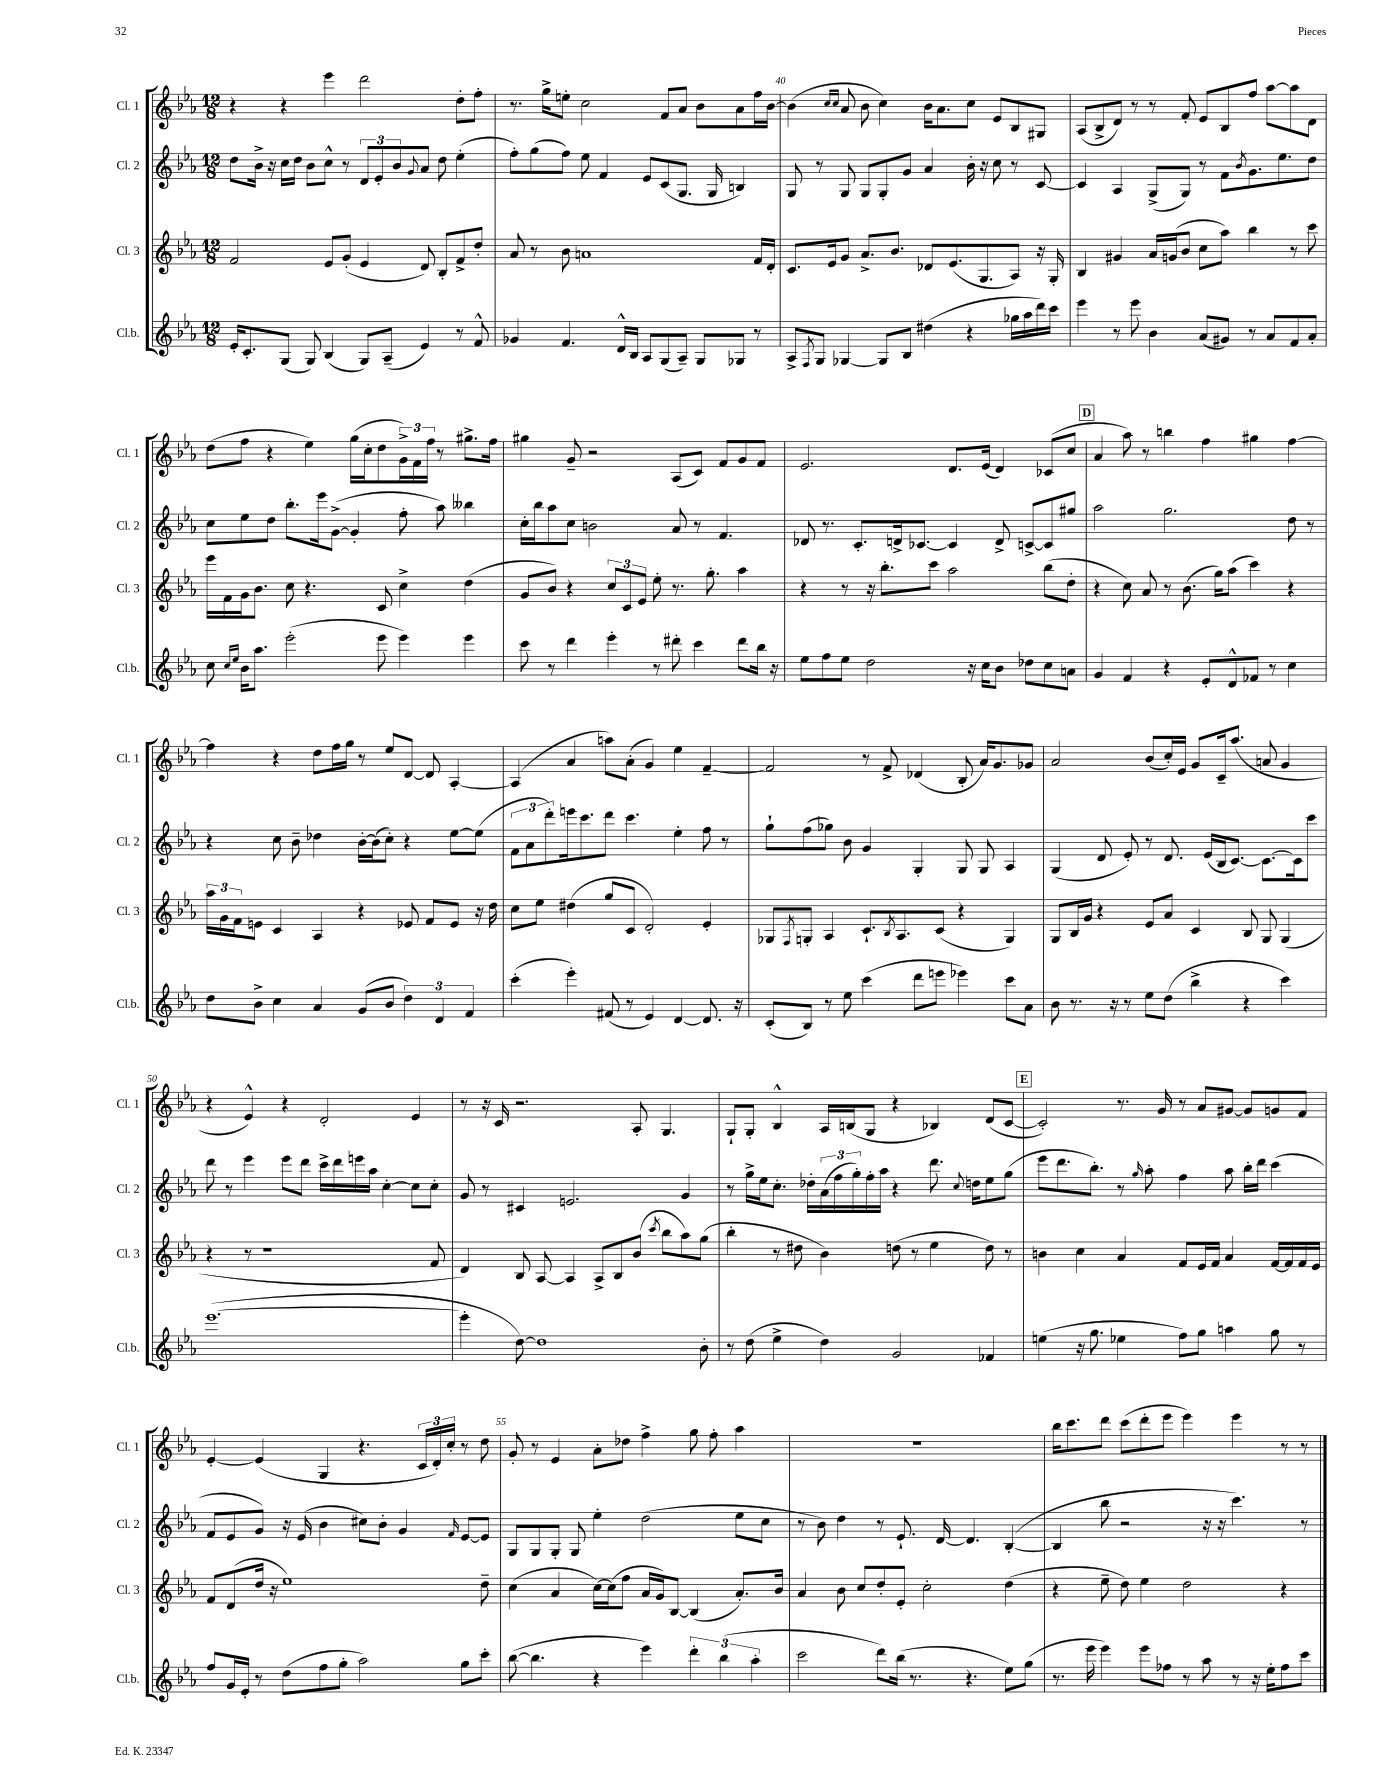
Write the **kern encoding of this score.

**kern	**kern	**kern	**kern
*part4	*part3	*part2	*part1
*staff4	*staff3	*staff2	*staff1
*I"Cl.b.	*I"Cl. 3	*I"Cl. 2	*I"Cl. 1
*I'Cl.b.	*I'Cl. 3	*I'Cl. 2	*I'Cl. 1
*clefG2	*clefG2	*clefG2	*clefG2
*k[b-e-a-]	*k[b-e-a-]	*k[b-e-a-]	*k[b-e-a-]
*M12/8	*M12/8	*M12/8	*M12/8
=38	=38	=38	=38
16e-'/KL	2f/	8dd\L	4r
8.c'/	.	.	.
.	.	16b-^\Jk	.
.	.	16r	.
(8G/J	.	16cc\LL	4r
.	.	16dd\JJ	.
8G/)	.	8b-\L	.
(4B-/	8e-/L	8cc^^\J	4eee-\
.	(8g'/J	8r	.
8G/L)	4e-/	12d/L	2ddd\
.	.	12e-'/	.
(8A-~/J	.	.	.
.	.	12b-/	.
.	.	8qqg/	.
4e-/)	8d/)	8a-/J	.
.	8B-'/L	8dd\	.
8r	8f^/	(4ee-'\	8dd'\L
8f^^/	8dd'/J	.	8ff'\J
=39	=39	=39	=39
4g-X/	8a-/	8ff'\L)	8.r
.	8r	(8gg\	.
.	.	.	16gg^\KL
4.f/	8b-\	8ff\J)	8een'\J
.	1an	8ee-\	2cc\
.	.	4f/	.
16d^^/LL	.	.	.
16B-/JJ	.	.	.
8A-/L	.	8e-/L	.
(8G/	.	(8c/	8f/L
8A-~/J)	.	8.G/J	8a-/J
8G/L	.	.	8b-\L
.	.	16G/	.
8G-X/J	.	4Bn/)	8a-\
8r	16f/LL	.	16ff\L
.	16d'/JJ	.	[16b-\JJ
=40	=40	=40	=40
8A-^/L	8.c/L	8G/	(4b-\]
8qF/	.	.	.
8G/J	.	8r	.
.	16e-/k	.	.
.	.	.	16qqcc/LL
.	.	.	16qqcc/JJ
[4G-X/	8g/J	8G/	8a-/
.	8.a-^/L	8G/L	8b-\
8G-/L]	.	8G'/	4cc\)
.	8.b-/J	.	.
8B-/J	.	8g/J	.
(4dd#X\	8d-X/L	4a-/	16b-\KL
.	.	.	8.a-\
.	(8.e-/	.	.
4r	.	16b-'\	8cc\J
.	8.G/	16r	.
.	.	8cc\	8e-/L
16gg-X\LL	8A-/J)	8r	8B-/
16aa-\	.	.	.
16ddd\)	16r	[8c/	8G#X/J
16ccc\JJ	16G'/	.	.
=41	=41	=41	=41
4eee-\	4B-/	4c/]	(8A-/L
.	.	.	8B-^/
8r	4g#X/	4A-/	8d/J)
8eee-\	.	.	8r
4b-\	16a-/LL	(8G^/L	8r
.	(16gn/J	.	.
.	8b-/J	8G/J)	8f'/
(8a-/L	8cc\L	8r	8e-/L
8g#X/J)	8aa-\J)	8f\L	8B-/
.	.	8qb-/	.
8r	4bb-\	8.g\	8ff/J
8a-/L	.	.	[8aa-\L
.	.	8.ee-\	.
8f/	8r	.	8aa-\]
8a-'/J	8ccc\	8dd\J	8d\J
!!LO:LB:g=z
=42	=42	=42	=42
8cc\	16eee-\LL	8cc\L	(8dd\L
.	16f\	.	.
16qqcc/LL	.	.	.
16qqee-/JJ	.	.	.
16b-\KL	16g\J	8ee-\	8ff\J
8.aa-\J	8.b-\J	.	.
.	.	8dd\J	4r
(2eee-'\	8cc\	8.bb-'\L	.
.	4.r	.	4ee-\)
.	.	16eee-\k	.
.	.	([8g^\J	.
.	.	4g'/]	(16gg\LL
.	.	.	16cc'\J
8eee-\	8c/	.	8dd\
4eee-\)	4cc^\	8ff'\	24g^\L)
.	.	.	24f\
.	.	.	24ff\JJ
.	.	8aa-\)	8r
4eee-\	(4dd\	4bb--X\	8.gg#X^\L
.	.	.	16ff\Jk
=43	=43	=43	=43
8ccc\	8g/L	16cc'\LL	4gg#X\
.	.	16bb-\J	.
8r	8b-/J)	8aa-\	.
4ddd\	4r	8cc\J	8g~/
.	.	2bn\	2r
4eee-'\	12cc/L	.	.
.	12c/	.	.
.	12e-/J	.	.
8r	8ee-'\	.	.
8ddd#X'\	8.r	8a-/	(8A-/L
4ccc\	.	8r	8c/J)
.	8.gg'\	.	.
.	.	4.f/	8f/L
8ddd#\L	4aa-\	.	8g/
16bb-\Jk	.	.	8f/J
16r	.	.	.
=44	=44	=44	=44
8ee-\L	4r	8d-X/	2.e-/
8ff\	.	8.r	.
8ee-\J	8r	.	.
.	.	8.c'/L	.
2dd\	16r	.	.
.	8.bb-'\L	.	.
.	.	16dn^/k	.
.	.	[8.c-X/J	.
.	8ccc\J	.	.
.	2aa-\	4c-/]	8.d/L
16r	.	.	.
16cc\KL	.	.	(16e-/Jk
8b-\J	.	8d^/	4d/)
8dd-X\L	.	[8cn^/L	.
8cc\	(8bb-\L	8c/]	(8c-X/L
8an\J	8dd'\J	8gg#X/J	8cc/J
!!LO:REH:place=s1:t=D
=45	=45	=45	=45
4g/	4r	2aa-\	4a-/
4f/	8cc\)	.	8aa-\)
.	8a-/	.	8r
4r	8r	2.gg\	4bbn\
.	(8.b-\	.	.
8e-'/L	.	.	4ff\
.	16gg\KL)	.	.
8d^^/	(8aa-\J	.	.
8f-X/J	4ccc\)	.	4gg#X\
8r	.	.	.
4cc\	4r	8dd\	[4ff\
.	.	8r	.
!!LO:LB:g=z
=46	=46	=46	=46
8dd\L	24aa-\LL	4r	4ff\]
.	24g\	.	.
.	24f\J	.	.
8b-^\J	8en\J	.	.
4cc\	4c/	8cc\	4r
.	.	8b-~\	.
4a-/	4A-/	4dd-X\	8dd\L
.	.	.	16ff\L
.	.	.	16gg\JJ
(8g/L	4r	[16b-'\LL	8r
.	.	(16b-\J]	.
8b-/J	.	8cc'\J)	8ee-/L
6dd\)	8e-X/	4r	[8d/J
.	8f/L	.	8d/]
6d/	.	.	.
.	8e-/J	[8ee-\L	[4A-'/
6f/	.	.	.
.	16r	(8ee-\J]	.
.	16dd\	.	.
=47	=47	=47	=47
(4ccc'\	8cc\L	12f\L	(4A-/]
.	.	12a-\	.
.	8ee-\J	.	.
.	.	12ddd'\)	.
4eee-'\)	(4dd#X\	16eeen\k	4a-/
.	.	8.ccc\	.
(8f#X/	8gg/L	8ddd\J	8aan\L)
8r	8c/J	4.ccc\	(8a-'\J
4e-/)	2d'/)	.	4g/)
[4d/	.	4ee-'\	4ee-\
8.d/]	4e-'/	8ff\	[4f~/
.	.	8r	.
16r	.	.	.
=48	=48	=48	=48
(8c'/L	8G-X/L	8gg`\L	2f/]
.	8qF/	.	.
8B-/J)	8Gn'/J	(8ff\	.
8r	4A-/	8gg-X\J)	.
8ee-\	.	8b-\	.
(4ccc\	8.c`/L	4g/	8r
.	.	.	8f^/
.	8qB-/	.	.
.	8.A-/	.	.
8ddd\L	.	4G'/	(4d-X/
8eeen\J	(8c/J	.	.
4eee-X\)	4r	8G/	8B-'/
.	.	8G/	16a-/KL)
.	.	.	8.g/
8ccc\L	4G/)	4A-/	.
8a-\J	.	.	8g-X/J
=49	=49	=49	=49
8b-\	8G/L	(4G/	2a-/
8.r	16B-/L	.	.
.	16g/JJ	.	.
.	4r	8d/	.
16r	.	.	.
8r	.	8e-'/)	.
8ee-\L	8e-/L	8r	(8b-/L
(8dd\J	8a-/J	8.d/	16cc'/L)
.	.	.	16e-/JJ
4bb-^\	4c/	.	8g/L
.	.	(16e-/LL	.
.	.	16B-/J	16c~/k
.	.	[8.c/J)	(8.aa-/J
4r	8B-/	.	.
.	8G/	8.c\L_	8an/
4ccc\)	(4G/	.	4g/
.	.	16c\k]	.
.	.	8ccc\J	.
!!LO:LB:g=z
=50	=50	=50	=50
([1.eee-	4r	8ddd\	4r
.	.	8r	.
.	8r	4eee-\	4e-^^/)
.	1r	.	.
.	.	8eee-\L	4r
.	.	8ddd\J	.
.	.	16ccc^\LL	2d'/
.	.	16ddd\	.
.	.	16eeen\	.
.	.	16aa-\JJ	.
.	.	[4cc'\	.
.	.	8cc\L]	4e-/
.	8f/	8cc'\J	.
=51	=51	=51	=51
4eee-'\]	4d/)	8g/	8r
.	.	8r	16r
.	.	.	16c/
[8dd\)	8B-/	4c#X/	2.r
1dd]	[8A-/	.	.
.	4A-/]	2.en/	.
.	8A-^/L	.	.
.	8B-/	.	.
.	(8b-/J	.	8A-'/
.	8qccc/	.	.
.	8bb-\L	.	4.G/
.	8aa-\)	4g/	.
8b-'\	(8gg\J	.	.
=52	=52	=52	=52
8r	4bb-'\	8r	8G`/L
(8dd\	.	16gg^\LL	8G'/J
.	.	16ee-\J	.
4ee-^\	8r	8.cc'\J	4B-^^/
.	8dd#X\	.	.
.	.	16dd-X'\LL	.
4dd\)	4b-\)	(24a-\	16A-/LL
.	.	24ff\	.
.	.	.	(16Bn/J
.	.	24gg'\)	.
.	.	16ff'\	8G/J
.	.	16aa-\JJ	.
2g/	(8ddn\	4r	4r
.	8r	.	.
.	4ee-\	8.ddd\	4B-X/)
.	.	8qqcc/	.
.	.	16ddn\KL	.
4f-X/	8dd\)	8ee-\	(8d/L
.	8r	(8gg\J	[8c/J
!!LO:REH:place=s1:t=E
=53	=53	=53	=53
(4een\	4bn\	8eee-\L	2c'/])
.	.	8.ddd\	.
16r	4cc\	.	.
8.gg\	.	8.bb-'\J)	.
4ee-X\	4a-/	8r	8.r
.	.	16qqgg/	.
.	.	8aa-'\	.
.	.	.	16g/
8ff\L)	8f/L	4ff\	8r
8gg\J	16e-/L	.	8a-/L
.	16f/JJ	.	.
4aan\	4a-/	8aa-\	[8g#X/J
.	.	16bb-'\LL	8g#/L]
.	.	16ddd\JJ	.
8gg\	[16f/LL	(4ccc\	8gn/
.	16f/]	.	.
8r	16f/	.	8f/J
.	16e-/JJ	.	.
!!LO:LB:g=z
=54	=54	=54	=54
8ff/L	8f/L	8f/L	[4e-'/
16g/L	(8d/	8e-/	.
16e-'/JJ	.	.	.
8r	16dd/Jk	8g/J)	(4e-/]
.	16r	.	.
(8dd\L	1ee-)	16r	.
.	.	(16e-/	.
8ff\	.	4b-\	4G/
8gg'\J	.	.	.
2aa-\)	.	8cc#X\L)	4.r
.	.	8b-'\J	.
.	.	4g/	.
.	.	.	24c/LL
.	.	.	24d'/)
.	.	.	24cc'/JJ
.	.	16qqf/	.
8gg\L	.	[8e-/L	8r
8ccc'\J	8dd~\	8e-/J]	8dd\
=55	=55	=55	=55
([8bb-\	(4cc\	8G/L	8g'/
4.bb-\]	.	8G/	8r
.	4a-/	8G'/J	4e-/
.	.	8G/	.
4r	[16cc\LL)	4ee-'\	8a-'\L
.	(16cc\J]	.	.
.	8ff\J	.	8dd-X\J
4eee-\)	16a-/LL	(2dd\	4ff^\
.	16g/J)	.	.
.	[8B-/J	.	.
6ddd'\	(4B-/]	.	8gg\
.	.	.	8ff'\
(6bb-\	.	.	.
.	8.a-'/L)	8ee-\L	4aa-\
6aa-'\	.	.	.
.	.	8cc\J	.
.	16b-/Jk	.	.
=56	=56	=56	=56
2ccc\	4a-/	8r	1.r
.	.	8b-\)	.
.	8b-\	4dd\	.
.	8cc/L	.	.
8ddd\L)	8dd'/	8r	.
(16bb-\Jk	8e-'/J	8.e-`/	.
8.r	.	.	.
.	2cc'\	.	.
.	.	[16d/	.
4.r	.	4.d/]	.
8ee-\L)	(4dd\	([4B-'/	.
(8gg\J	.	.	.
=57	=57	=57	=57
8.r	4r	4B-/]	16bb-\KL
.	.	.	8.ccc\
16eee-\	.	.	.
4eee-\)	8ee-~\	8bb-\	8ddd\J
.	8dd\)	2r	(8ccc\L
8eee-\L	4ee-\	.	8ddd'\
8ff-X\J	.	.	8eee-\J
8r	2dd\	.	4eee-\)
8aa-\	.	16r	.
.	.	16r	.
8r	.	4.ccc\)	4eee-\
16r	.	.	.
16ee-'\KL	.	.	.
8ff-\	4r	.	8r
8ccc\J	.	8r	8r
==	==	==	==
*-	*-	*-	*-
